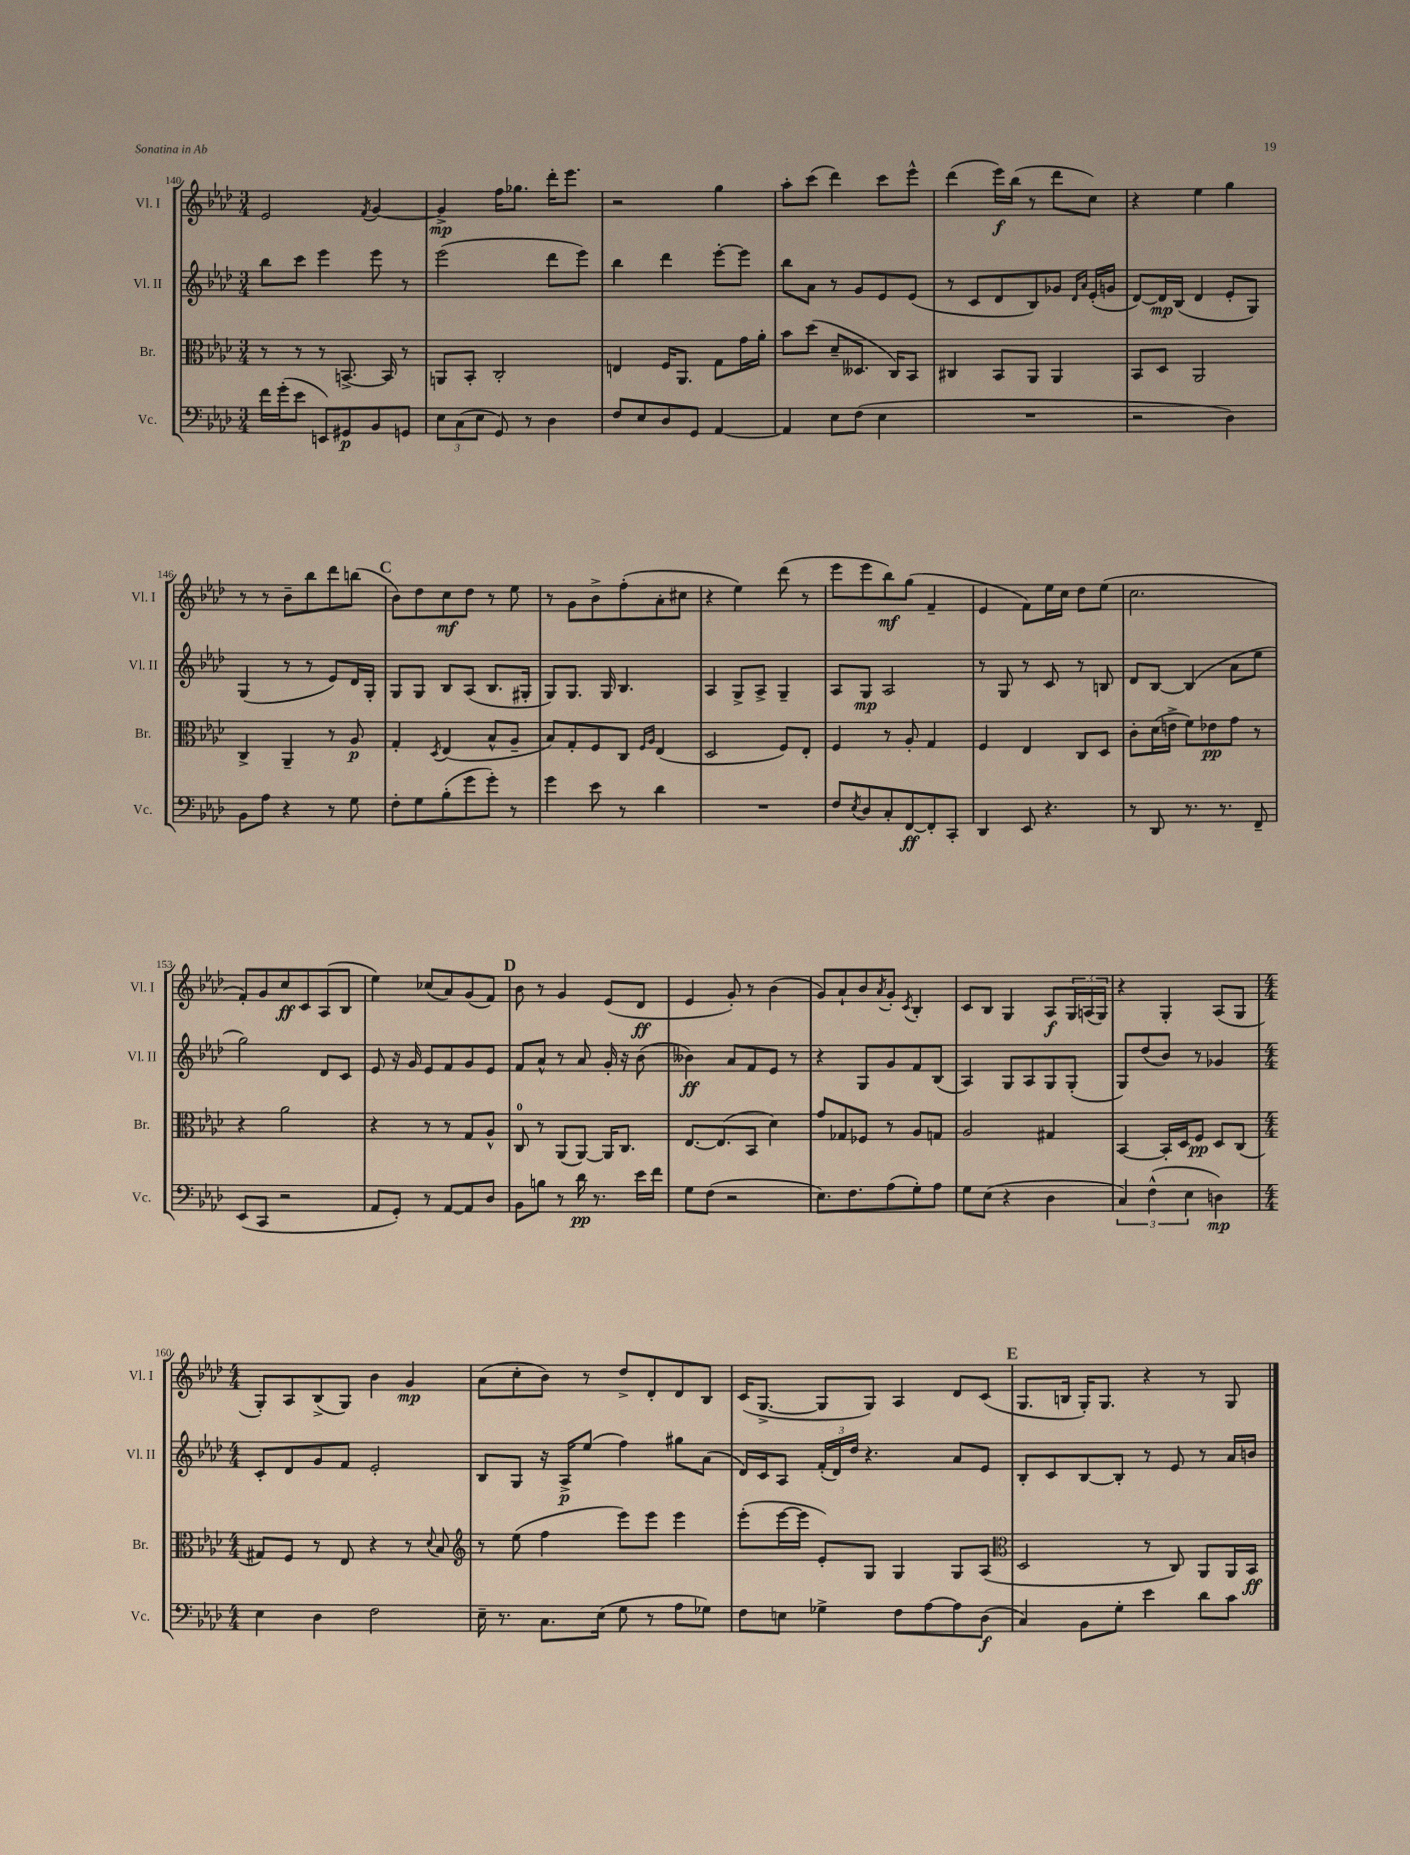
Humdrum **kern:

**kern	**dynam	**kern	**dynam	**kern	**dynam	**kern	**dynam
*part4	*part4	*part3	*part3	*part2	*part2	*part1	*part1
*staff4	*staff4	*staff3	*staff3	*staff2	*staff2	*staff1	*staff1
*I"Vc.	*	*I"Br.	*	*I"Vl. II	*	*I"Vl. I	*
*I'Vc.	*	*I'Br.	*	*I'Vl. II	*	*I'Vl. I	*
*clefF4	*	*clefC3	*	*clefG2	*	*clefG2	*
*k[b-e-a-d-]	*	*k[b-e-a-d-]	*	*k[b-e-a-d-]	*	*k[b-e-a-d-]	*
*M3/4	*	*M3/4	*	*M3/4	*	*M3/4	*
=140	=140	=140	=140	=140	=140	=140	=140
16f\LL	.	8r	.	8bb-\L	.	2e-/	.
(16g'\J	.	.	.	.	.	.	.
8e-\J	.	8r	.	8ccc\J	.	.	.
8EEn/L)	.	8r	.	4eee-\	.	.	.
8GG#X/	p	[8.BBn^/	.	.	.	.	.
.	.	.	.	.	.	8qf/	.
8BB-/	.	.	.	8eee-\	.	[4g/	.
.	.	16BB/]	.	.	.	.	.
8GGn/J	.	8r	.	8r	.	.	.
=141	=141	=141	=141	=141	=141	=141	=141
12E-\L	.	8AAn/L	.	(2eee-\	.	4g^/]	mp
(12C\	.	.	.	.	.	.	.
.	.	8BB-'/J	.	.	.	.	.
12E-\J	.	.	.	.	.	.	.
8GG/)	.	2C'/	.	.	.	16ff\KL	.
.	.	.	.	.	.	8.gg-X\J	.
8r	.	.	.	.	.	.	.
4D-\	.	.	.	8ddd-\L	.	16ddd-'\KL	.
.	.	.	.	.	.	8.eee-\J	.
.	.	.	.	8eee-\J)	.	.	.
=142	=142	=142	=142	=142	=142	=142	=142
8F/L	.	4En/	.	4bb-\	.	2r	.
8E-/	.	.	.	.	.	.	.
8D-/	.	16F/KL	.	4ddd-\	.	.	.
.	.	8.AA-/J	.	.	.	.	.
8GG/J	.	.	.	.	.	.	.
[4AA-/	.	8G\L	.	[8eee-'\L	.	4gg\	.
.	.	16g\L	.	8eee-\J]	.	.	.
.	.	16a-'\JJ	.	.	.	.	.
=143	=143	=143	=143	=143	=143	=143	=143
4AA-/]	.	8b-\L	.	8bb-\L	.	8aa-'\L	.
.	.	(8dd-\J	.	8a-\J	.	(8ccc\J	.
8E-\L	.	8d-~/L	.	8r	.	4ddd-\)	.
(8F\J	.	8.D--X/J	.	8g/L	.	.	.
4E-\	.	.	.	8e-/	.	8ccc\L	.
.	.	16C/KL)	.	.	.	.	.
.	.	8BB-/J	.	(8e-/J	.	8eee-^^\J	.
=144	=144	=144	=144	=144	=144	=144	=144
2.r	.	4C#X/	.	8r	.	(4ddd-\	.
.	.	.	.	8c/L	.	.	.
.	.	8BB-/L	.	8d-/	.	16eee-\LL)	f
.	.	.	.	.	.	(16bb-\JJ	.
.	.	8AA-/J	.	8B-/)	.	8r	.
.	.	4AA-/	.	8g-X/J	.	8ddd-\L	.
.	.	.	.	16qqd-/LL	.	.	.
.	.	.	.	16qqa-/JJ	.	.	.
.	.	.	.	(16e-'/LL	.	8cc\J)	.
.	.	.	.	16gn/JJ	.	.	.
=145	=145	=145	=145	=145	=145	=145	=145
2r	.	8BB-/L	.	[8d-/L)	.	4r	.
.	.	8D-/J	.	16d-/L]	mp	.	.
.	.	.	.	(16B-/JJ	.	.	.
.	.	2AA-/	.	4d-/	.	4ee-\	.
4D-\)	.	.	.	8e-'/L	.	4gg\	.
.	.	.	.	8G/J)	.	.	.
!!LO:LB:g=z
=146	=146	=146	=146	=146	=146	=146	=146
8BB-\L	.	4C^/	.	(4G/	.	8r	.
8A-\J	.	.	.	.	.	8r	.
4r	.	4AA-~/	.	8r	.	8b-~\L	.
.	.	.	.	8r	.	8bb-\	.
8r	.	8r	.	8e-/L)	.	8ddd-\	.
8G\	.	8A-/	p	16d-/L	.	(8bbn\J	.
.	.	.	.	16G'/JJ	.	.	.
!!LO:REH:place=s1:t=C
=147	=147	=147	=147	=147	=147	=147	=147
8F'\L	.	4G'/	.	8G/L	.	8b-\L)	.
8G\	.	.	.	8G/J	.	8dd-\	.
.	.	8qD-/	.	.	.	.	.
(8B-'\	.	(4E-/	.	8B-/L	.	8cc\	mf
8g\	.	.	.	(8A-/J	.	8dd-\J	.
8g'\J)	.	8B-^^/L	.	8.B-/L	.	8r	.
8r	.	8A-~/J	.	.	.	8ee-\	.
.	.	.	.	16G#X'/Jk	.	.	.
=148	=148	=148	=148	=148	=148	=148	=148
4g\	.	8B-/L)	.	8G/L)	.	8r	.
.	.	8G'/	.	8.G/J	.	8g\L	.
8e-\	.	8F/	.	.	.	8b-^\	.
.	.	.	.	16G/	.	.	.
8r	.	8C/J	.	4.B-/	.	(8ff'\	.
.	.	16qqF/LL	.	.	.	.	.
.	.	16qqA-/JJ	.	.	.	.	.
4d-\	.	(4E-/	.	.	.	8a-'\	.
.	.	.	.	.	.	8cc#X\J	.
=149	=149	=149	=149	=149	=149	=149	=149
2.r	.	2D-/	.	4A-/	.	4r	.
.	.	.	.	8G^/L	.	4ee-\)	.
.	.	.	.	8A-^/J	.	.	.
.	.	8F/L)	.	4G~/	.	(8ddd-\	.
.	.	8E-'/J	.	.	.	8r	.
=150	=150	=150	=150	=150	=150	=150	=150
8F/L	.	4F/	.	8A-/L	.	8eee-\L	.
8qE-/	.	.	.	.	.	.	.
8D-/	.	.	.	8G/J	mp	8eee-\	.
8C'/	.	8r	.	2A-/	.	8bb-\)	mf
[8FF/	ff	8A-'/	.	.	.	(8gg\J	.
8FF'/]	.	4G/	.	.	.	4f~/	.
8CC'/J	.	.	.	.	.	.	.
=151	=151	=151	=151	=151	=151	=151	=151
4DD-/	.	4F/	.	8r	.	4e-/	.
.	.	.	.	8G/	.	.	.
8EE-/	.	4E-/	.	8r	.	8f\L)	.
4.r	.	.	.	8c/	.	16ee-\L	.
.	.	.	.	.	.	16cc\JJ	.
.	.	8C/L	.	8r	.	8dd-\L	.
.	.	8D-/J	.	8Bn/	.	(8ee-\J	.
=152	=152	=152	=152	=152	=152	=152	=152
8r	.	8c'\L	.	8d-/L	.	2.cc\	.
8DD-/	.	(16d-\L	.	[8B-/J	.	.	.
.	.	16en^\JJ	.	.	.	.	.
8.r	.	8f\L)	.	(4B-/]	.	.	.
.	.	8e-X\	pp	.	.	.	.
8.r	.	.	.	.	.	.	.
.	.	8g\J	.	8a-\L	.	.	.
8FF~/	.	8r	.	8ee-\J	.	.	.
!!LO:LB:g=z
=153	=153	=153	=153	=153	=153	=153	=153
(8EE-/L	.	4r	.	2gg\)	.	8f'/L)	.
8CC/J	.	.	.	.	.	8g/	.
2r	.	2a-\	.	.	.	8cc/	ff
.	.	.	.	.	.	8c/	.
.	.	.	.	8d-/L	.	(8A-/	.
.	.	.	.	8c/J	.	8B-/J	.
=154	=154	=154	=154	=154	=154	=154	=154
8AA-/L	.	4r	.	8e-/	.	4ee-\)	.
8GG'/J)	.	.	.	16r	.	.	.
.	.	.	.	16g/	.	.	.
8r	.	8r	.	8e-/L	.	(8cc-X/L	.
[8AA-/L	.	8r	.	8f/	.	8a-/)	.
8AA-/]	.	8G/L	.	8g/	.	(8g/	.
8D-/J	.	8A-^^/J	.	8e-/J	.	8f/J)	.
!!LO:REH:place=s1:t=D
=155	=155	=155	=155	=155	=155	=155	=155
8BB-\L	.	8C/	.	8f/L	.	8b-\	.
8Bn\J	.	8r	.	8a-^^/J	.	8r	.
8r	.	(8AA-/L	.	8r	.	4g/	.
16d-\	pp	[8AA-/J)	.	8a-/	.	.	.
8.r	.	.	.	.	.	.	.
.	.	16AA-/KL]	.	16g'/	.	(8e-/L	.
.	.	8.C/J	.	16r	.	.	.
16e-\LL	.	.	.	(8b-\	.	8d-/J	ff
16f\JJ	.	.	.	.	.	.	.
=156	=156	=156	=156	=156	=156	=156	=156
8G\L	.	[8.E-/L	.	4b--X\)	ff	4e-/	.
(8F\J	.	.	.	.	.	.	.
.	.	(8.E-/]	.	.	.	.	.
2r	.	.	.	8a-/L	.	8g'/)	.
.	.	8BB-/J	.	8f/	.	8r	.
.	.	4d-\)	.	8e-/J	.	(4b-\	.
.	.	.	.	8r	.	.	.
=157	=157	=157	=157	=157	=157	=157	=157
8.E-\L)	.	8g/L	.	4r	.	8g/L)	.
.	.	8G-X/	.	.	.	8a-`/	.
8.F\	.	.	.	.	.	.	.
.	.	8F-X/J	.	8G/L	.	8b-/	.
.	.	.	.	.	.	8qa-/	.
(8A-\	.	8r	.	8g/	.	8g'/J	.
.	.	.	.	.	.	8qc/	.
8G'\)	.	8A-/L	.	8f/	.	4B-'/	.
8A-\J	.	8Gn/J	.	(8B-/J	.	.	.
=158	=158	=158	=158	=158	=158	=158	=158
8G\L	.	2A-/	.	4A-/)	.	8c/L	.
(8E-\J	.	.	.	.	.	8B-/J	.
4r	.	.	.	8G/L	.	4G/	.
.	.	.	.	8A-/	.	.	.
4D-\	.	4G#X/	.	8G/	.	8A-/L	f
.	.	.	.	(8G'/J	.	24G/L	.
.	.	.	.	.	.	(24An/	.
.	.	.	.	.	.	24G/JJ)	.
=159	=159	=159	=159	=159	=159	=159	=159
6C/)	.	[4BB-/	.	8G/L)	.	4r	.
.	.	.	.	(8dd-/	.	.	.
(6F^^\	.	.	.	.	.	.	.
.	.	16BB-'/LL]	.	8b-/J)	.	4G'/	.
.	.	16D-/J	.	.	.	.	.
6E-\	.	.	.	.	.	.	.
.	.	8F/J	pp	8r	.	.	.
4Dn\)	mp	8D-/L	.	4g-X/	.	(8A-/L	.
.	.	(8C/J	.	.	.	8G/J	.
!!LO:LB:g=z
=160	=160	=160	=160	=160	=160	=160	=160
*M4/4	*	*M4/4	*	*M4/4	*	*M4/4	*
4E-\	.	8G#X/L)	.	8c'/L	.	8G'/L)	.
.	.	8F/J	.	8d-/	.	8A-/	.
4D-\	.	8r	.	8g/	.	(8B-^/	.
.	.	8E-/	.	8f/J	.	8G/J)	.
2F\	.	4r	.	2e-'/	.	4b-\	.
.	.	8r	.	.	.	4g/	mp
.	.	8qqd-/	.	.	.	.	.
.	.	8B-/	.	.	.	.	.
=161	=161	=161	=161	=161	=161	=161	=161
*	*	*clefG2	*	*	*	*	*
16E-~\	.	8r	.	8B-/L	.	(8a-\L	.
8.r	.	.	.	.	.	.	.
.	.	(8ee-\	.	8G/J	.	8cc'\	.
8.C\L	.	4ff\	.	16r	.	8b-\J)	.
.	.	.	.	16A-^/KL	p	.	.
.	.	.	.	(8ee-/J	.	8r	.
(16E-\Jk	.	.	.	.	.	.	.
8G\	.	8eee-\L)	.	4ff\)	.	8dd-^/L	.
8r	.	8eee-\J	.	.	.	8d-'/	.
8A-\L	.	4eee-\	.	8gg#X\L	.	8d-/	.
8G-X\J)	.	.	.	(8a-\J	.	8B-/J	.
=162	=162	=162	=162	=162	=162	=162	=162
8F\L	.	(8eee-'\L	.	16d-/LL)	.	(16c/KL	.
.	.	.	.	16c/J	.	[8.G^/J	.
8En\J	.	[16eee-\L	.	8A-/J	.	.	.
.	.	16eee-\JJ]	.	.	.	.	.
4G-X^\	.	8e-'/L)	.	(24f'/LL	.	8G/L]	.
.	.	.	.	24d-/)	.	.	.
.	.	.	.	24dd-/JJ	.	.	.
.	.	8G/J	.	4.r	.	8G/J)	.
8F\L	.	4G/	.	.	.	4A-/	.
[8A-\	.	.	.	.	.	.	.
8A-\]	.	8G/L	.	8a-/L	.	8d-/L	.
(8D-\J	f	(8A-/J	.	8e-/J	.	(8c/J	.
!!LO:REH:place=s1:t=E
=163	=163	=163	=163	=163	=163	=163	=163
*	*	*clefC3	*	*	*	*	*
4C/)	.	2D-/	.	8B-'/L	.	8.G/L	.
.	.	.	.	8c/	.	.	.
.	.	.	.	.	.	16Bn/Jk	.
8BB-\L	.	.	.	[8B-/	.	16G'/KL)	.
.	.	.	.	.	.	8.G/J	.
8G'\J	.	.	.	8B-'/J]	.	.	.
4e-\	.	8r	.	8r	.	4r	.
.	.	8C/)	.	8e-/	.	.	.
8d-\L	.	8AA-/L	.	8r	.	8r	.
8c\J	.	16AA-/L	.	16a-/LL	.	8G/	.
.	.	16BB-/JJ	ff	16bn/JJ	.	.	.
==	==	==	==	==	==	==	==
*-	*-	*-	*-	*-	*-	*-	*-
